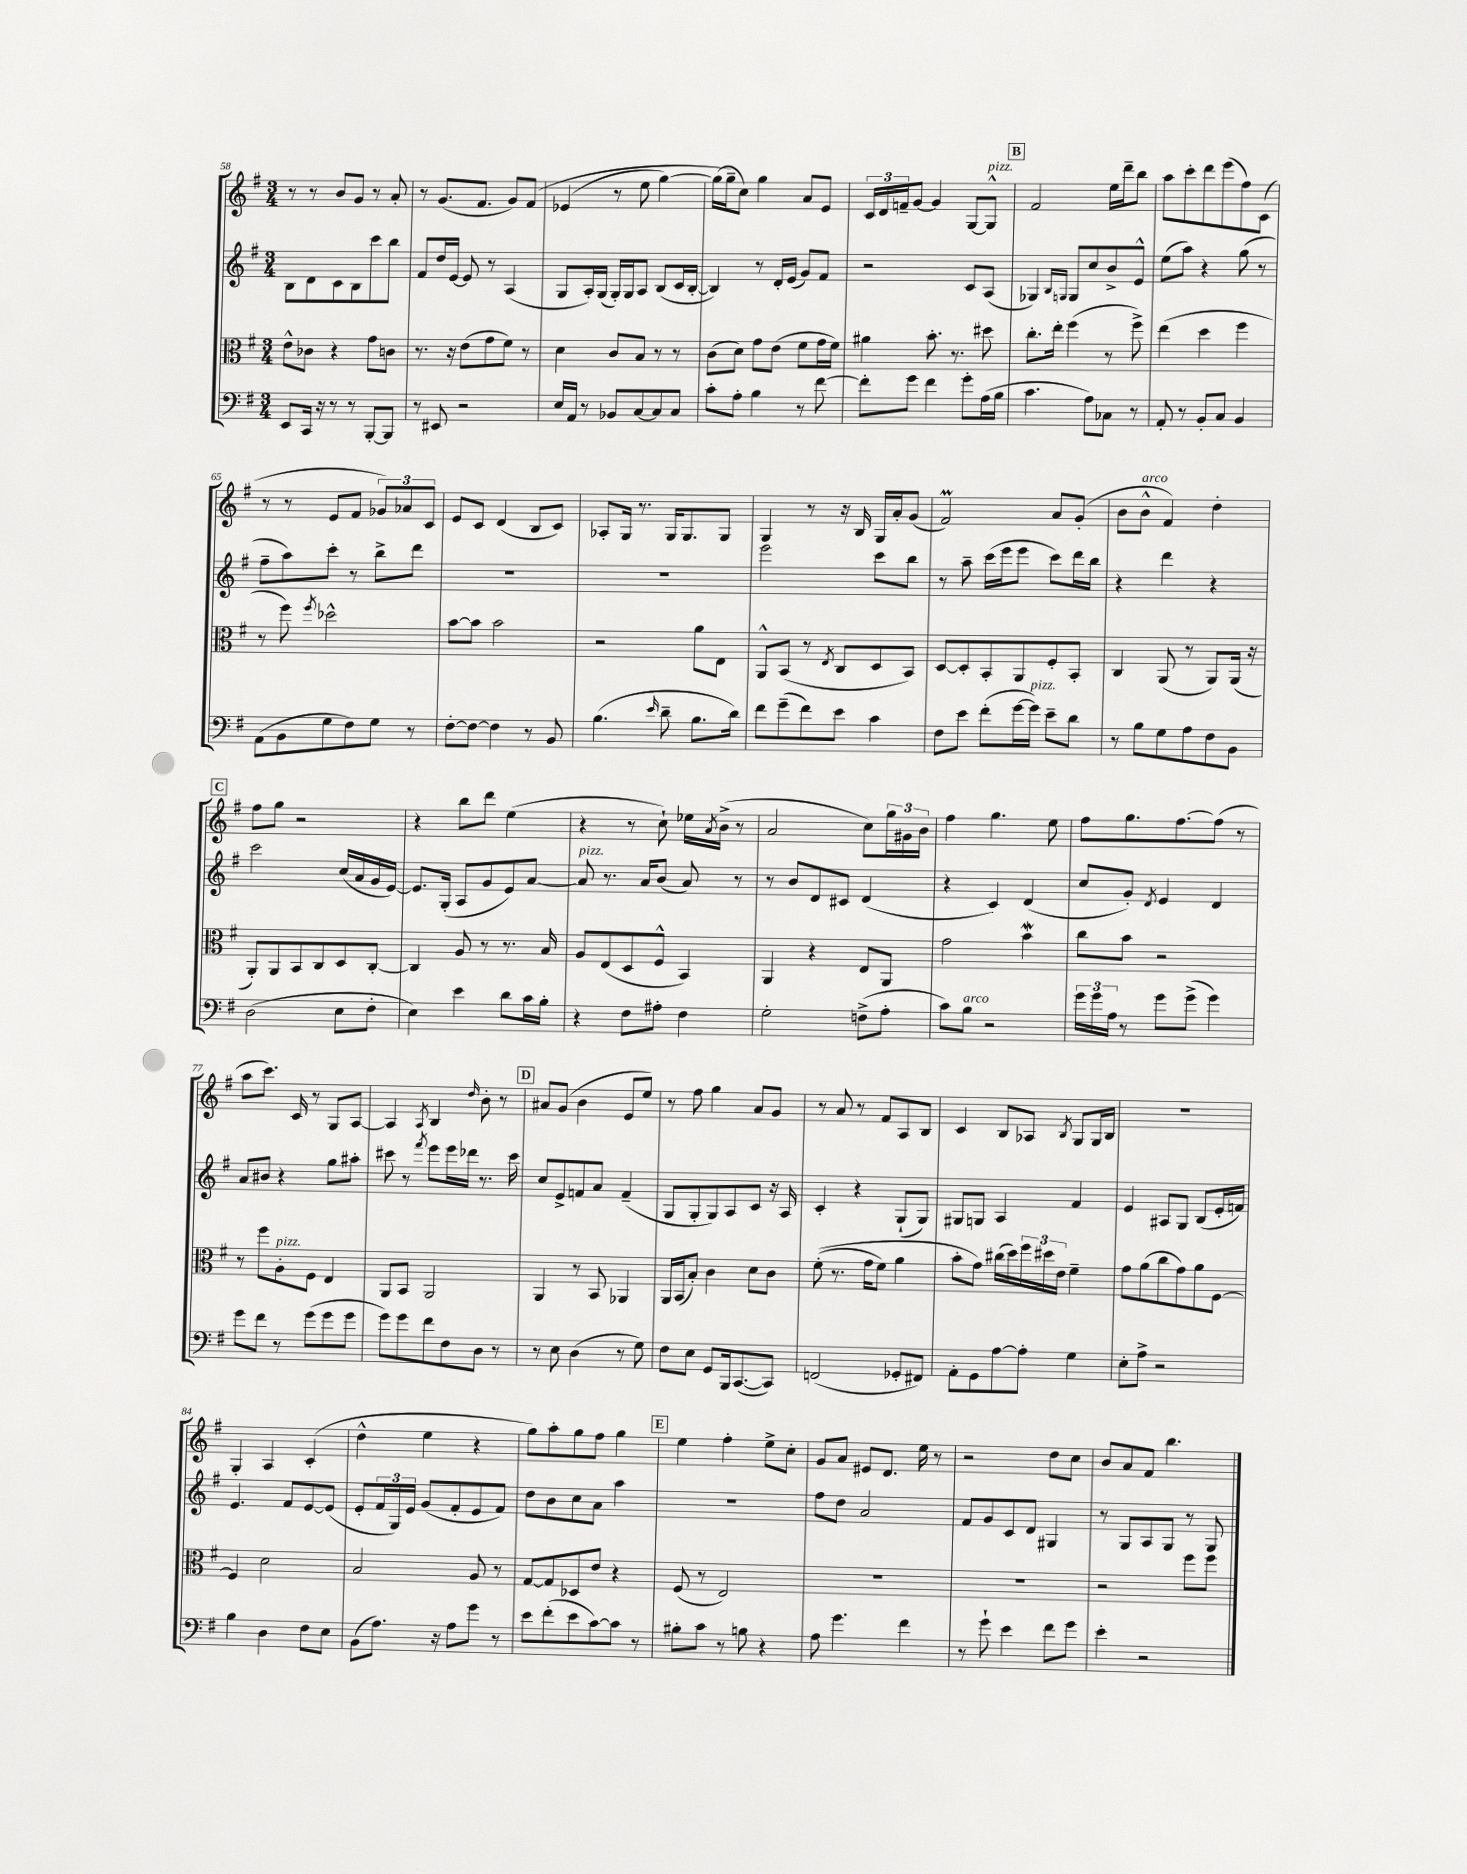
<<
\new StaffGroup <<
\new Staff = "s0" {
    \clef treble \key g \major \numericTimeSignature \time 3/4
    r8 r8 b'8 g'8 r8 a'8-. |
    r8 g'8.( fis'8. g'8) fis'8\( |
    ees'4( r8 e''8 g''4~) |
    g''16( g''16--\) c''8) g''4 a'8 e'8 |
    \tuplet 3/2 { c'16 d'16 f'16-- } g'8~ g'4 g8~ g8-^^\markup { \italic "pizz." } |
    \mark \markup { \box "B" } fis'2 e''16 d'''16-- b''8 |
    a''8 c'''8-. d'''8 e'''8( fis''8) c'8( |
    r8 r8 e'8 fis'8 \tuplet 3/2 { ges'8) aes'8 c'8 } |
    e'8 c'8 d'4( b8 c'8) |
    aes8-. g16 r8. g16 g8. g8 |
    g4 r8 r16 b16 g16 a'16-. g'8( |
    fis'2\prall) a'8 g'8-.( |
    b'8 b'8-^^\markup { \italic "arco" } fis'4) d''4-. |
    \mark \markup { \box "C" } fis''8 g''8 r2 |
    r4 b''8 d'''8 e''4( |
    r4 r8 c''8-!) ees''16 \acciaccatura { a'8 } b'16->( r8 |
    a'2 c''8) \tuplet 3/2 { g''16 gis'16 b'16 } |
    fis''4 g''4. e''8 |
    fis''8 g''8. fis''8.~ fis''8( r8 |
    a''8 c'''8.) c'16 r8 g8 a8~ |
    a4 \acciaccatura { a8 } b4 \grace { d''16 } b'8-. r8 |
    \mark \markup { \box "D" } ais'8 g'8( b'4 e'8 e''8) |
    r8 fis''8 g''4 a'8 g'8 |
    r8 a'8 r8 fis'8 a8 b8 |
    c'4 b8 aes8 \acciaccatura { b8 } g8 g16 b16 |
    R2. |
    g4-. a4 c'4-.( |
    d''4-^ e''4 r4 |
    g''8) a''8-. g''8 fis''8 g''4 |
    \mark \markup { \box "E" } e''4 fis''4-. e''8-> c''8-. |
    g'8 a'8 eis'8 d'8. e''16 r8 |
    r2 d''8 c''8 |
    b'8 a'8 fis'8 b''4. \bar "|." |
}
\new Staff = "s1" {
    \clef treble \key g \major \numericTimeSignature \time 3/4
    b8 d'8 c'8 b8 c'''8 b''8 |
    fis'8 d''16 e'16~ e'8 r8 a4( |
    g8 a16-.) g16( g16-.) g16 a8 b8( c'16 b16~-. |
    b4) r8 d'16-. e'16( g'8) fis'8 |
    r2 c'8 a8( |
    \mark \markup { \box "B" } ges4) \grace { b16 g16 } g8 c''8 b'8-> e'8-^ |
    e''8( a''8) r4 g''8( r8 |
    fis''8-- a''8) c'''8-. r8 b''8-> d'''8 |
    R2. |
    R2. |
    e'''2 c'''8 b''8 |
    r8 a''8-- c'''16( e'''16 e'''8 c'''8) d'''16 b''16 |
    r4 d'''4 r4 |
    \mark \markup { \box "C" } c'''2 c''16( a'16 g'16 e'16~) |
    e'8. g16-.( a8 g'8 e'8) a'8~ |
    a'8^\markup { \italic "pizz." } r8. a'16 b'8( a'8) r8 |
    r8 b'8 d'8 cis'8 d'4( |
    r4 c'4) d'4( |
    c''8 g'8-.) \acciaccatura { d'8 } e'4 d'4 |
    a'8 bis'8 r4 g''8 ais''8-. |
    cis'''8 r8 \acciaccatura { fis'''8 } e'''8 e'''16 des'''16 r8. cis'''16 |
    \mark \markup { \box "D" } c''8 e'8-> f'8 a'8 f'4--( |
    g8 g8-. g8) a8 c'8 r16 a16 |
    c'4-. r4 g8-!( g8) |
    gis8 g8 a4 fis'4 |
    e'4 ais8 g8 b8( e'16-. f'16) |
    e'4. fis'8 e'8~ e'8( |
    e'8-. \tuplet 3/2 { fis'16 g16) e'16 } g'8( fis'8-. e'8 fis'8) |
    d''8 b'8 c''8 a'8 a''4 |
    \mark \markup { \box "E" } R2. |
    fis''8 d''8 a'2 |
    fis'8 g'8 c'8 d'8 gis4 |
    r8 g8 a8 g8 r8 g8 \bar "|." |
}
\new Staff = "s2" {
    \clef alto \key g \major \numericTimeSignature \time 3/4
    e'8-^ ces'8 r4 g'8 c'8 |
    r8. r16 e'8( g'8 fis'8) r8 |
    d'4 c'8 b8 r8 r8 |
    c'8( d'8) g'8 e'8( fis'8 g'16 fis'16) |
    ais'4 b'8.-. r8. dis''8 |
    \mark \markup { \box "B" } c''8.-. e''16-. fis''4( r8 fis''8->) |
    e''4( d''4 fis''4 |
    r8 fis''8) \acciaccatura { fis''8 } des''2-^ |
    b'8~ b'8 b'2 |
    r2 a'8 e8 |
    a,8-^ b,8( r8 \acciaccatura { e8 } c8 d8 b,8) |
    d8~ d8-. b,8-. a,8 fis8-. b,8-. |
    c4 a,8( r8 a,8) a,16( r16 |
    \mark \markup { \box "C" } a,8-.) a,8 b,8 c8 d8 c8~-. |
    c4 a8 r8 r8. b16 |
    a8 e8( d8 fis8-^ b,4) |
    a,4 r4 e8 a,8 |
    g'2 b'4\mordent |
    c''8 b'8 r2 |
    r8 fis''8 a8-.^\markup { \italic "pizz." } fis8 e4 |
    a,8 b,8 a,2 |
    \mark \markup { \box "D" } a,4 r8 b,8 aes,4 |
    a,16 b,16( b8-.) c'4 d'8 c'8 |
    fis'8-.(\( r8. g'16 fis'8) a'4 |
    b'8-. g'8\) cis''16( d''16) \tuplet 3/2 { fis''16 dis''16 e'16 } fis'4-- |
    g'8 a'8( c''8 g'8) a'8 fis8~ |
    fis4 d'2 |
    b2 a8 r8 |
    g8~ g8 des8 e'8 r4 |
    \mark \markup { \box "E" } fis8( r8 e2) |
    R2. |
    R2. |
    r2 fis''8 fis''8 \bar "|." |
}
\new Staff = "s3" {
    \clef bass \key g \major \numericTimeSignature \time 3/4
    e,8 c,16 r16 r8 r8 b,,8~-. b,,8 |
    r8 eis,8 r2 |
    e16 a,16 r8 bes,8 c8~ c8 c8 |
    c'8-. a8-. b4 r8 fis'8~ |
    fis'8-. g'8 fis'4 g'8-. a16( b16 |
    \mark \markup { \box "B" } c'4. a8) ces8 r8 |
    a,8-. r8 b,8-. c8 b,4 |
    a,8( b,8 g8 fis8) g8 r8 |
    fis8~-. fis8~ fis4 r8 b,8 |
    b4.( \grace { e'16 } d'8-- b8. d'16) |
    fis'8 g'8--( fis'8) e'8 c'4 |
    fis8 e'8 fis'8-.( g'16~ g'16^\markup { \italic "pizz." }) e'8-- d'8 |
    r8 b8 g8 a8 fis8 b,8 |
    \mark \markup { \box "C" } d2( e8 fis8-. |
    e4) e'4 d'8 c'16 b16-. |
    r4 fis8 ais8-. fis4 |
    g2-. f8->( a8-. |
    c'8) b8^\markup { \italic "arco" } r2 |
    \tuplet 3/2 { g'16 g'16 a16 } r8 g'8 g'8->( g'4) |
    g'8 fis'8 r8 g'8( g'8 g'8 |
    g'8) g'8 fis'8 fis8 d8 r8 |
    \mark \markup { \box "D" } r8 e8 d4( r8 g8) |
    fis8 e8 g,8 b,,16 c,8.~( c,8) |
    f,2( ges,8-. fis,8) |
    a,8-. g,8 a8~ a8-. g4 |
    e8-. a8-> r2 |
    b4 d4 fis8 e8 |
    b,8( a8.) r16 a8 g'8 r8 |
    e'8 fis'8-.( e'8 c'8~) c'8 r8 |
    \mark \markup { \box "E" } bis8-. c'8 r8 b8 r4 |
    a8 g'4. fis'4 |
    r8 g'8-! e'4 fis'8 g'8 |
    e'4-. r2 \bar "|." |
}
>>
>>
\layout { \context { \Score currentBarNumber = #58 } }
